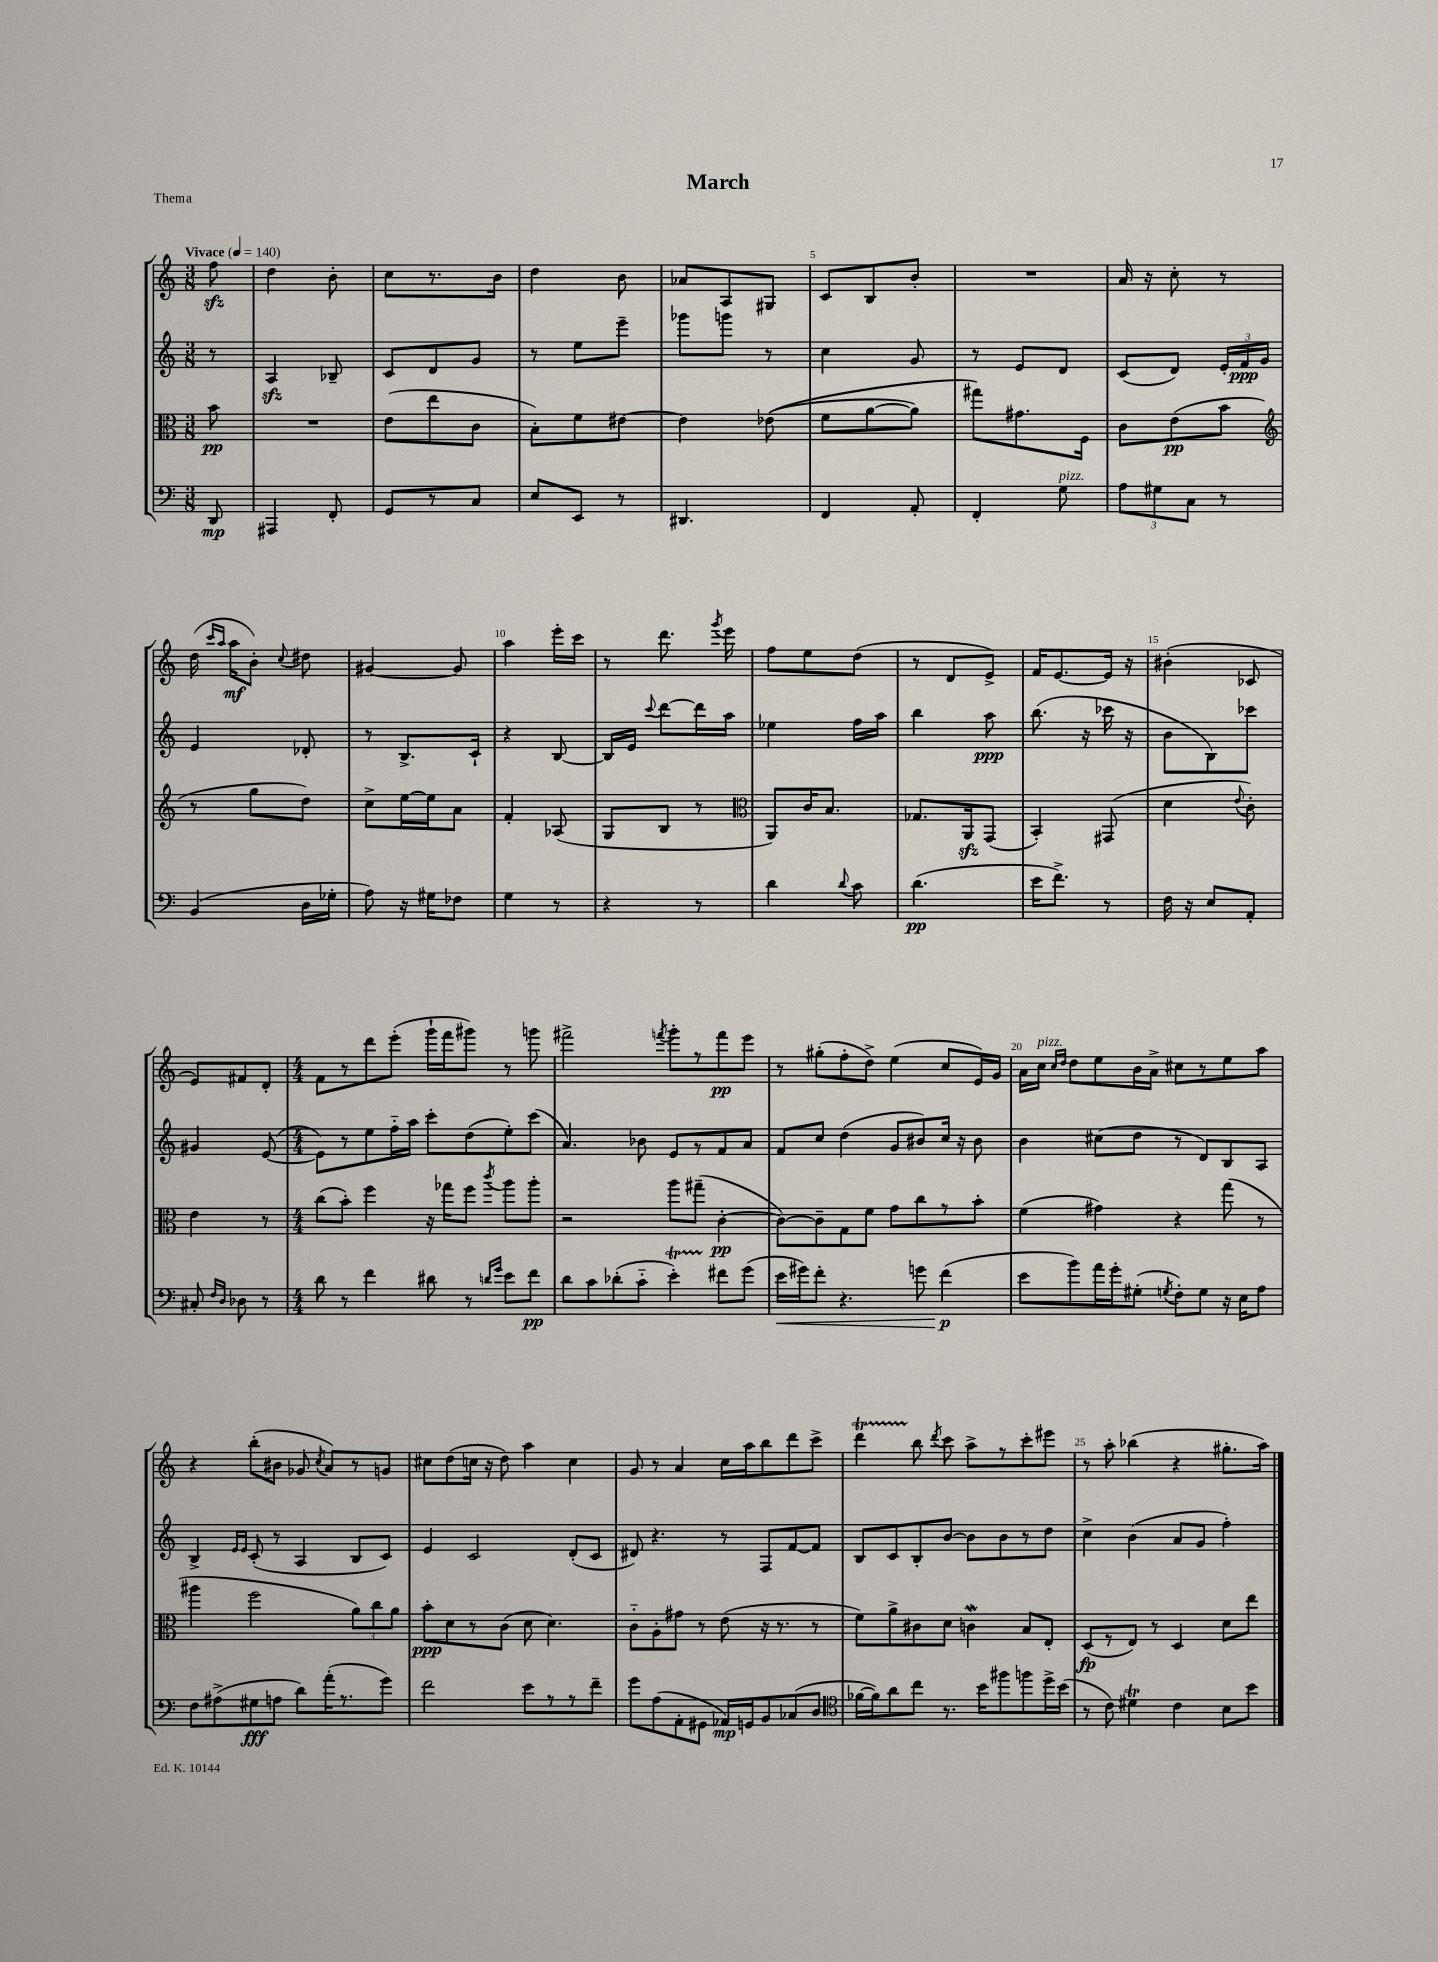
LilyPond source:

\header { title = "March" piece = "Thema" }
<<
\new StaffGroup <<
\new Staff = "s0" {
    \clef treble \key c \major \numericTimeSignature \time 3/8 \partial 8 \tempo "Vivace" 4 = 140
    \autoBeamOff f''8\sfz |
    d''4 b'8-. |
    c''8[ r8. b'16] |
    d''4 b'8 |
    aes'8[ a8 gis8] |
    c'8[ b8 b'8]-. |
    R4. |
    a'16 r16 c''8-. r8 |
    d''16( \grace { c'''16[ a''16] } a''16[\mf b'8]-.) \appoggiatura { c''8 } dis''8 |
    gis'4~ gis'8 |
    a''4 e'''16[-. c'''16] |
    r8 d'''8. \acciaccatura { g'''8 } e'''16 |
    f''8[ e''8 d''8]( |
    r8 d'8[ e'8]->) |
    f'16[ e'8.~ e'16] r16 |
    bis'4-.( ces'8 |
    e'8[) fis'8 d'8]-. |
    \numericTimeSignature \time 4/4 f'8[ r8 d'''8 e'''8]-.( g'''16[-! f'''16 gis'''8]) r8 g'''8 |
    fis'''2-> \acciaccatura { f'''8 } g'''8[-. r8 f'''8\pp e'''8] |
    r8 gis''8[-.( f''8-. d''8]->) e''4( c''8[ e'16) g'16] |
    a'16[ c''16]^\markup { \italic "pizz." } \grace { c''16[ d''16] } d''8[ e''8 b'16 a'16]-> cis''8[ r8 e''8 a''8] |
    r4 b''8[-.( bis'8] ges'8 \acciaccatura { c''8 } a'8[) r8 g'8] |
    cis''8[ d''8( c''16] r16 d''8) a''4 c''4 |
    g'8 r8 a'4 c''16[ a''16 b''8 d'''8 c'''8]-> |
    d'''4\startTrillSpan b''8\stopTrillSpan \acciaccatura { d'''8 } c'''8 a''8[-> r8 c'''8-. eis'''8] |
    r8 a''8-. bes''4( r4 gis''8.[-. a''16]) \bar "|." |
}
\new Staff = "s1" {
    \clef treble \key c \major \numericTimeSignature \time 3/8 \partial 8
    \autoBeamOff r8 |
    a4\sfz bes8-- |
    c'8[ d'8 g'8] |
    r8 e''8[ e'''8]-- |
    ges'''8[ g'''8] r8 |
    c''4 g'8 |
    r8 e'8[ d'8] |
    c'8[( d'8]) \tuplet 3/2 { e'16[-. f'16\ppp g'16] } |
    e'4 des'8-. |
    r8 b8.[-> c'16]-! |
    r4 b8~ |
    b16[ e'16] \appoggiatura { c'''8 } d'''8[~ d'''16 a''16] |
    ees''4 f''16[ a''16] |
    b''4 a''8\ppp |
    b''8.( r16 ces'''16 r16 |
    b'8[ b8) ces'''8] |
    gis'4 e'8~( |
    \numericTimeSignature \time 4/4 e'8[) r8 e''8 f''16-_ a''16] c'''8[-. d''8( e''8-.) c'''8]( |
    a'4.) bes'8 e'8[ r8 f'8 a'8] |
    f'8[ c''8] d''4( g'8[ bis'8) c''16] r16 bis'8 |
    b'4 cis''8[( d''8] r8 d'8[) b8 a8] |
    b4-> \grace { e'16[ e'16] } c'8-.( r8 a4 b8[ c'8]) |
    e'4 c'2 d'8[-.( c'8] |
    dis'8) r4. r8 f8[ f'8~ f'8] |
    b8[ c'8 b8-. b'8]~ b'8[ b'8 r8 d''8] |
    c''4-> b'4( a'8[ g'8] f''4-.) \bar "|." |
}
\new Staff = "s2" {
    \clef alto \key c \major \numericTimeSignature \time 3/8 \partial 8
    \autoBeamOff b'8\pp |
    R4. |
    e'8[( e''8 c'8] |
    b8[-.) f'8 eis'8]~ |
    eis'4 ees'8(\( |
    f'8[ a'8~ a'8]) |
    gis''8[\) gis'8. f16] |
    c'8[ e'8\pp( b'8] |
    \clef treble r8 g''8[ d''8]) |
    c''8[-> e''16~ e''16 a'8] |
    f'4-. aes8( |
    g8[ b8] r8 |
    \clef alto a,8[) c'16 b8.] |
    ges8.[ a,16\sfz g,8]( |
    b,4-.) gis,8( |
    d'4 \appoggiatura { e'8 } c'8-.) |
    e'4 r8 |
    \numericTimeSignature \time 4/4 c''8[( b'8]-.) f''4 r16 ges''16[ f''8] \acciaccatura { c'''8 } a''8[ a''8]-. |
    r2 a''8[ gis''8]--( c'4~-.\pp |
    c'8[~) c'8-- g8 f'8] g'8[ c''8 r8 b'8]-. |
    f'4( gis'4) r4 g''8( r8 |
    ais''4 f''2 \tuplet 3/2 { a'8[) c''8 a'8] } |
    b'8[-.\ppp d'8 r8 c'8]( d'8 d'4.) |
    c'8[-_ a8-. gis'8] r8 e'8( r16 r8. r8 |
    f'8[) a'8-> cis'8 d'8] c'4\mordent b8[ e8]-. |
    d8[\fp( r8 e8]) r8 d4 d'8[ e''8] \bar "|." |
}
\new Staff = "s3" {
    \clef bass \key c \major \numericTimeSignature \time 3/8 \partial 8
    \autoBeamOff d,8\mp |
    ais,,4 f,8-. |
    g,8[ r8 c8] |
    e8[ e,8] r8 |
    dis,4. |
    f,4 a,8-. |
    f,4-. g8^\markup { \italic "pizz." } |
    \tuplet 3/2 { a8[ gis8 c8] } r8 |
    b,4( d16[ ges16]-. |
    a8) r16 gis16[ fes8] |
    g4 r8 |
    r4 r8 |
    d'4 \appoggiatura { d'8 } c'8 |
    d'4.\pp( |
    e'16[ f'8.]->) r8 |
    f16 r16 e8[ a,8]-. |
    cis8-. \grace { f16[ d16] } des8 r8 |
    \numericTimeSignature \time 4/4 d'8 r8 f'4 dis'8 r8 \grace { d'16[ g'16] } e'8[ f'8]\pp |
    d'8[ c'8 des'8-.( c'8]-_ e'4-.\startTrillSpan) fis'8[\stopTrillSpan g'8]( |
    e'16[\< gis'16) f'8]-. r4. g'8 f'4\p\!( |
    e'8[ b'8) a'16 g'16-. gis8]-.( \acciaccatura { g8 } f8[-.) g8] r16 e16[ a8] |
    f8[ ais8->( gis8\fff a8] d'8[) a'16-.( r8. g'8]) |
    f'2 e'8[ r8 r8 f'8]-- |
    g'8[ a8( a,8-. gis,8] aes,16[\mp) g,16 b,8 ces8( d8] |
    \clef tenor fes'16[~ fes'16) a'8 c''8] r8. b'16[ fis''8 f''8 d''16-> b'16]( |
    r8 c'8) dis'4\trill c'4 b8[ b'8] \bar "|." |
}
>>
>>
\layout { \context { \Score \override BarNumber.break-visibility = ##(#f #t #t) barNumberVisibility = #(every-nth-bar-number-visible 5) } }
